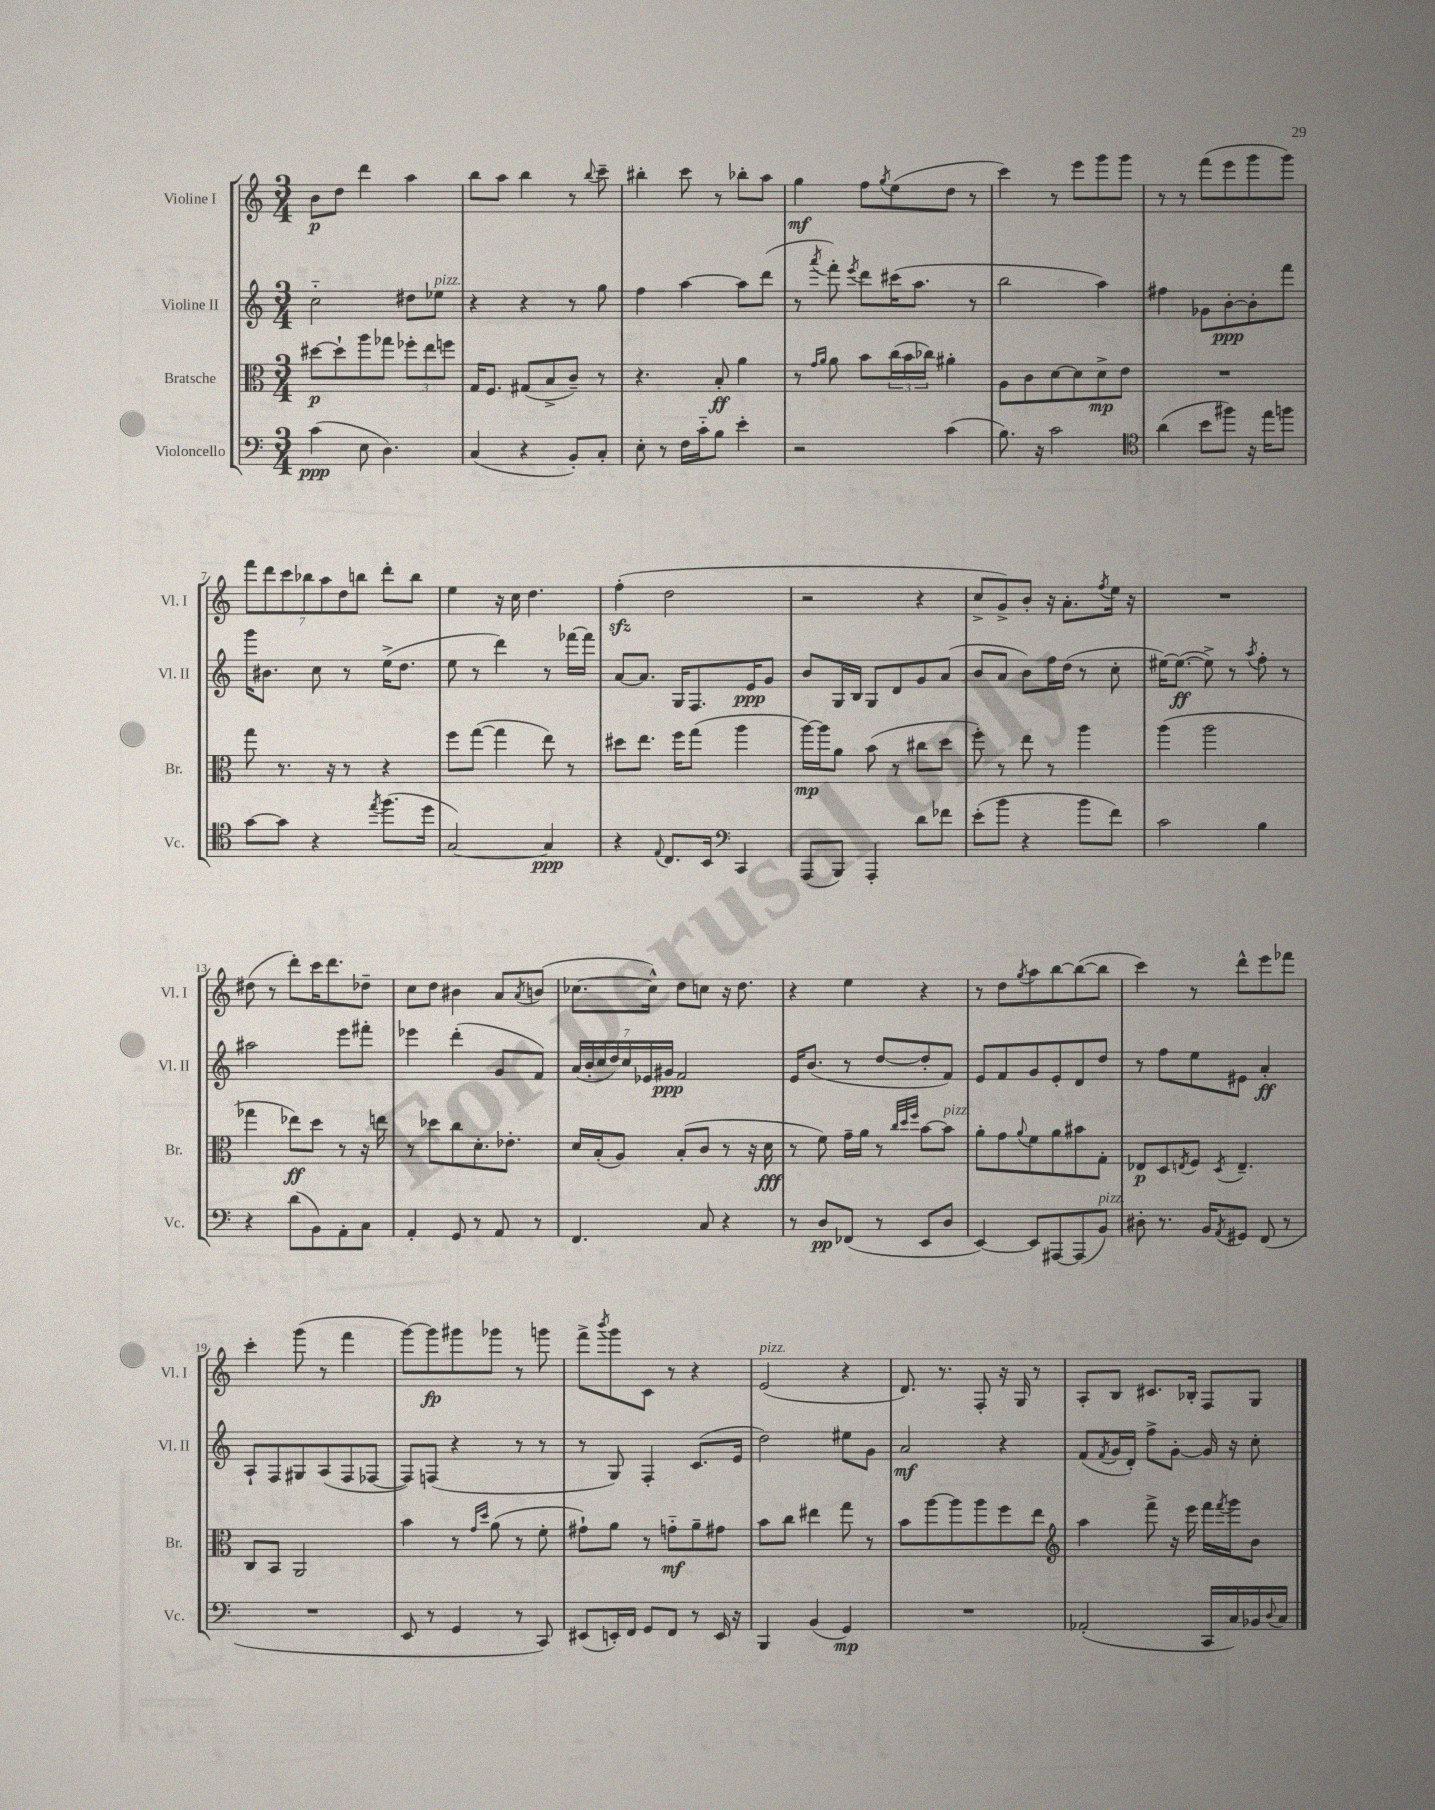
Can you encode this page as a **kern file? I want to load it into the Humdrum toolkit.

**kern	**kern	**kern	**kern
*staff4	*staff3	*staff2	*staff1
*clefF4	*clefC3	*clefG2	*clefG2
*k[]	*k[]	*k[]	*k[]
*M3/4	*M3/4	*M3/4	*M3/4
(4c	[8dd#	2cc'~	8b
.	8dd#`]	.	8dd
8E	8aa	.	4ddd
4.D)	8gg-	.	.
.	12ff-'	8dd#	4aa
.	12ee	.	.
.	.	8ee-	.
.	12ff	.	.
=	=	=	=
(4C	16G	4r	8bb
.	8.F	.	.
.	.	.	8aa
4r	(8G#	4r	4bb
.	8B^	.	.
8BB')	8c~)	8r	8r
.	.	.	8qqbb
8C'	8r	8gg	8ccc~
=	=	=	=
8E'	4.r	4ff	4bb#'
8r	.	.	.
16F	.	[4aa	8ccc
16c'~	.	.	.
8B	8B'	.	8r
4e'	4a	8aa]	8bb-'
.	.	(8ddd	8aa
=	=	=	=
2r	8r	8r	4gg
.	16qqg	.	.
.	16qqa	8qaaa	.
.	8a	8fff')	.
.	.	8qeee	.
.	8b	8ddd	8ff
.	.	.	8qgg
.	(24cc	(16ccc#	(8ee
.	24b	.	.
.	.	8.aa	.
.	24cc-)	.	.
(4c	4a#'	.	8dd
.	.	8r	8r
=	=	=	=
8.B)	8A	2bb	4ccc)
.	8c	.	.
16r	.	.	.
2c	[8d	.	8r
.	8d]	.	8eee
.	8d^	4aa)	8ggg
.	8e	.	8ggg
=	=	=	=
*clefC4	*	*	*
(4a	2.r	4ff#	8r
.	.	.	8r
8b	.	8g-	(8fff
8ff#)	.	[8b'	8eee
16r	.	8b']	8ggg
16ee	.	.	.
8ff	.	8fff	8ggg)
=	=	=	=
[8g	8gg	16ggg	14fff
.	.	8.b#	.
.	.	.	14ddd
8g]	8.r	.	.
.	.	.	14ccc
.	.	.	14bb-
4r	.	8cc	.
.	.	.	14aa
.	16r	.	.
.	.	.	14dd
.	8r	8r	.
.	.	.	14bb
8qee	.	.	.
(8.ff	4r	(16ee^	8ddd'
.	.	8.dd	.
.	.	.	8bb
16dd	.	.	.
=	=	=	=
[2G)	8ff	8ee	4ee
.	([8gg	8r	.
.	4gg]	4ddd)	16r
.	.	.	16cc
.	.	.	4.dd
4G]	8ee)	8r	.
.	8r	[16fff-	.
.	.	16fff-]	.
=	=	=	=
4r	8dd#	[8a	(4ff'
.	8.ee	8.a]	.
8qqE	.	.	.
8.C	.	.	2dd
.	16ff	16G	.
.	(8gg	8.F	.
16BB	.	.	.
*clefF4	*	*	*
4CC	4aa	.	.
.	.	16e	.
.	.	8g	.
=	=	=	=
(8AAA	[16aa)	8b	2r
.	16aa]	.	.
8BBB)	8a	16G	.
.	.	16B	.
4AAA'	(8b	8G	.
.	8r	8d	.
8d	8cc#	8g	4r
8f-	8dd	(8a	.
=	=	=	=
(8e'	8ff')	8b	8cc^
8b	8r	8a	8g^)
4r	8ee	8b)	8b'
.	8r	16ff	16r
.	.	(16dd	8.a'
8b	4aa	8r	.
.	.	.	8qff
8f)	.	8cc'	16ee
.	.	.	16r
=	=	=	=
2c	(4aa	[16ee#)	2.r
.	.	(8.ee#_	.
.	2aa	8ee#^])	.
.	.	8r	.
.	.	8qaa	.
4B	.	8ff'	.
.	.	8r	.
=	=	=	=
4r	4gg-	2aa#	(8dd#
.	.	.	8r
(8d	8ee-)	.	8ddd')
8BB)	8dd	.	16ccc
.	.	.	8.ddd
8AA'	8r	8eee	.
8C	16r	8fff#'	8dd-~
.	16ee	.	.
=	=	=	=
4AA'	8r	4eee-	8cc
.	8dd-	.	8dd
8GG	8cc	(4ddd'	4b#
8r	8.d'	.	.
8AA	.	8g	8a
.	8.e-'	.	.
.	.	.	8qa
8r	.	8f)	(8b
=	=	=	=
4.FF	16d	(28a	[8.cc-
.	.	28b'	.
.	(16B'	.	.
.	.	28cc	.
.	.	28dd)	.
.	8A)	.	.
.	.	28cc	.
.	.	28e-	.
.	.	.	16cc-^^])
.	.	28g#	.
.	(8B'	2f	8dd
8C	8c	.	8cc
4r	8r	.	16r
.	.	.	8.dd
.	16r	.	.
.	16d	.	.
=	=	=	=
8r	8r	16e	4r
.	.	(8.b	.
8D	8f)	.	.
(8FF-	16g~	8r	4ee
.	16a	.	.
8r	8r	[8dd	.
.	32qqcc	.	.
.	32qqdd	.	.
.	32qqff	.	.
8EE	[8b	8dd']	4r
8D	8b]	8f)	.
=	=	=	=
[4EE)	8a'	8e	8r
.	8g	8f	8dd
.	8qqa	.	8qgg
8EE]	8f	8g	8aa
[8AAA#	8a	8e'	[8bb
(8AAA#]	8b#	8d	(8bb_
8BB)	8G'	8dd	8bb]
=	=	=	=
8D#'	8E-	8r	4ccc)
8.r	8D	8ff	.
.	8qE	.	.
.	8F	8ee	8r
16BB	.	.	.
8qAA	8qD	.	.
8GG#	4.E~	8e#	8ddd^^
(8FF	.	4a'	8eee
8r	.	.	8fff-
=	=	=	=
2.r	8C	8A`	4ccc'
.	8BB	8F	.
.	2AA	8G#	(8ggg
.	.	(8A	8r
.	.	8F	4fff
.	.	[8F-	.
=	=	=	=
8EE	4b	8F-])	[8ggg)
8r	.	(8F	8ggg]
4GG	8r	4r	8ggg#
.	16qqg	.	.
.	16qqdd	.	.
.	(8a	.	8ggg-
8r	8r	8r	8r
8CC)	8f'	8r	8ggg
=	=	=	=
(8EE#	8g#`)	8r	8fff^
.	.	.	8qbbb
16EE')	8a	8G)	8ggg
16FF	.	.	.
8GG	8r	4F'	8c
8FF	8g'~	.	8r
8r	8a~	(8.c	4r
16EE	8g#	.	.
16r	.	16e	.
=	=	=	=
4BBB	8b	2dd)	(2e
.	8cc	.	.
(4BB	4ee#	.	.
4GG)	8gg	8ee#	4r
.	8r	8g	.
=	=	=	=
2.r	8b	2a	8.d)
.	[8aa	.	.
.	.	.	8.r
.	8aa]	.	.
.	8aa	.	8F'
.	8ff	4r	16r
.	.	.	16G
.	8ee	.	8r
=	=	=	=
*	*clefG2	*	*
(2AA-'	4aa	(8f	8A'
.	.	8qf	.
.	.	16g	8B
.	.	16d')	.
.	8fff^	8ff^	8.c#
.	16r	[8g'	.
.	16eee	.	16B-'
16CC	16fff	16g]	8F
.	8qfff	.	.
16C)	16ggg	16r	.
16BB-	8b	8cc'	8G
8qqD	.	.	.
16C	.	.	.
==	==	==	==
*-	*-	*-	*-
